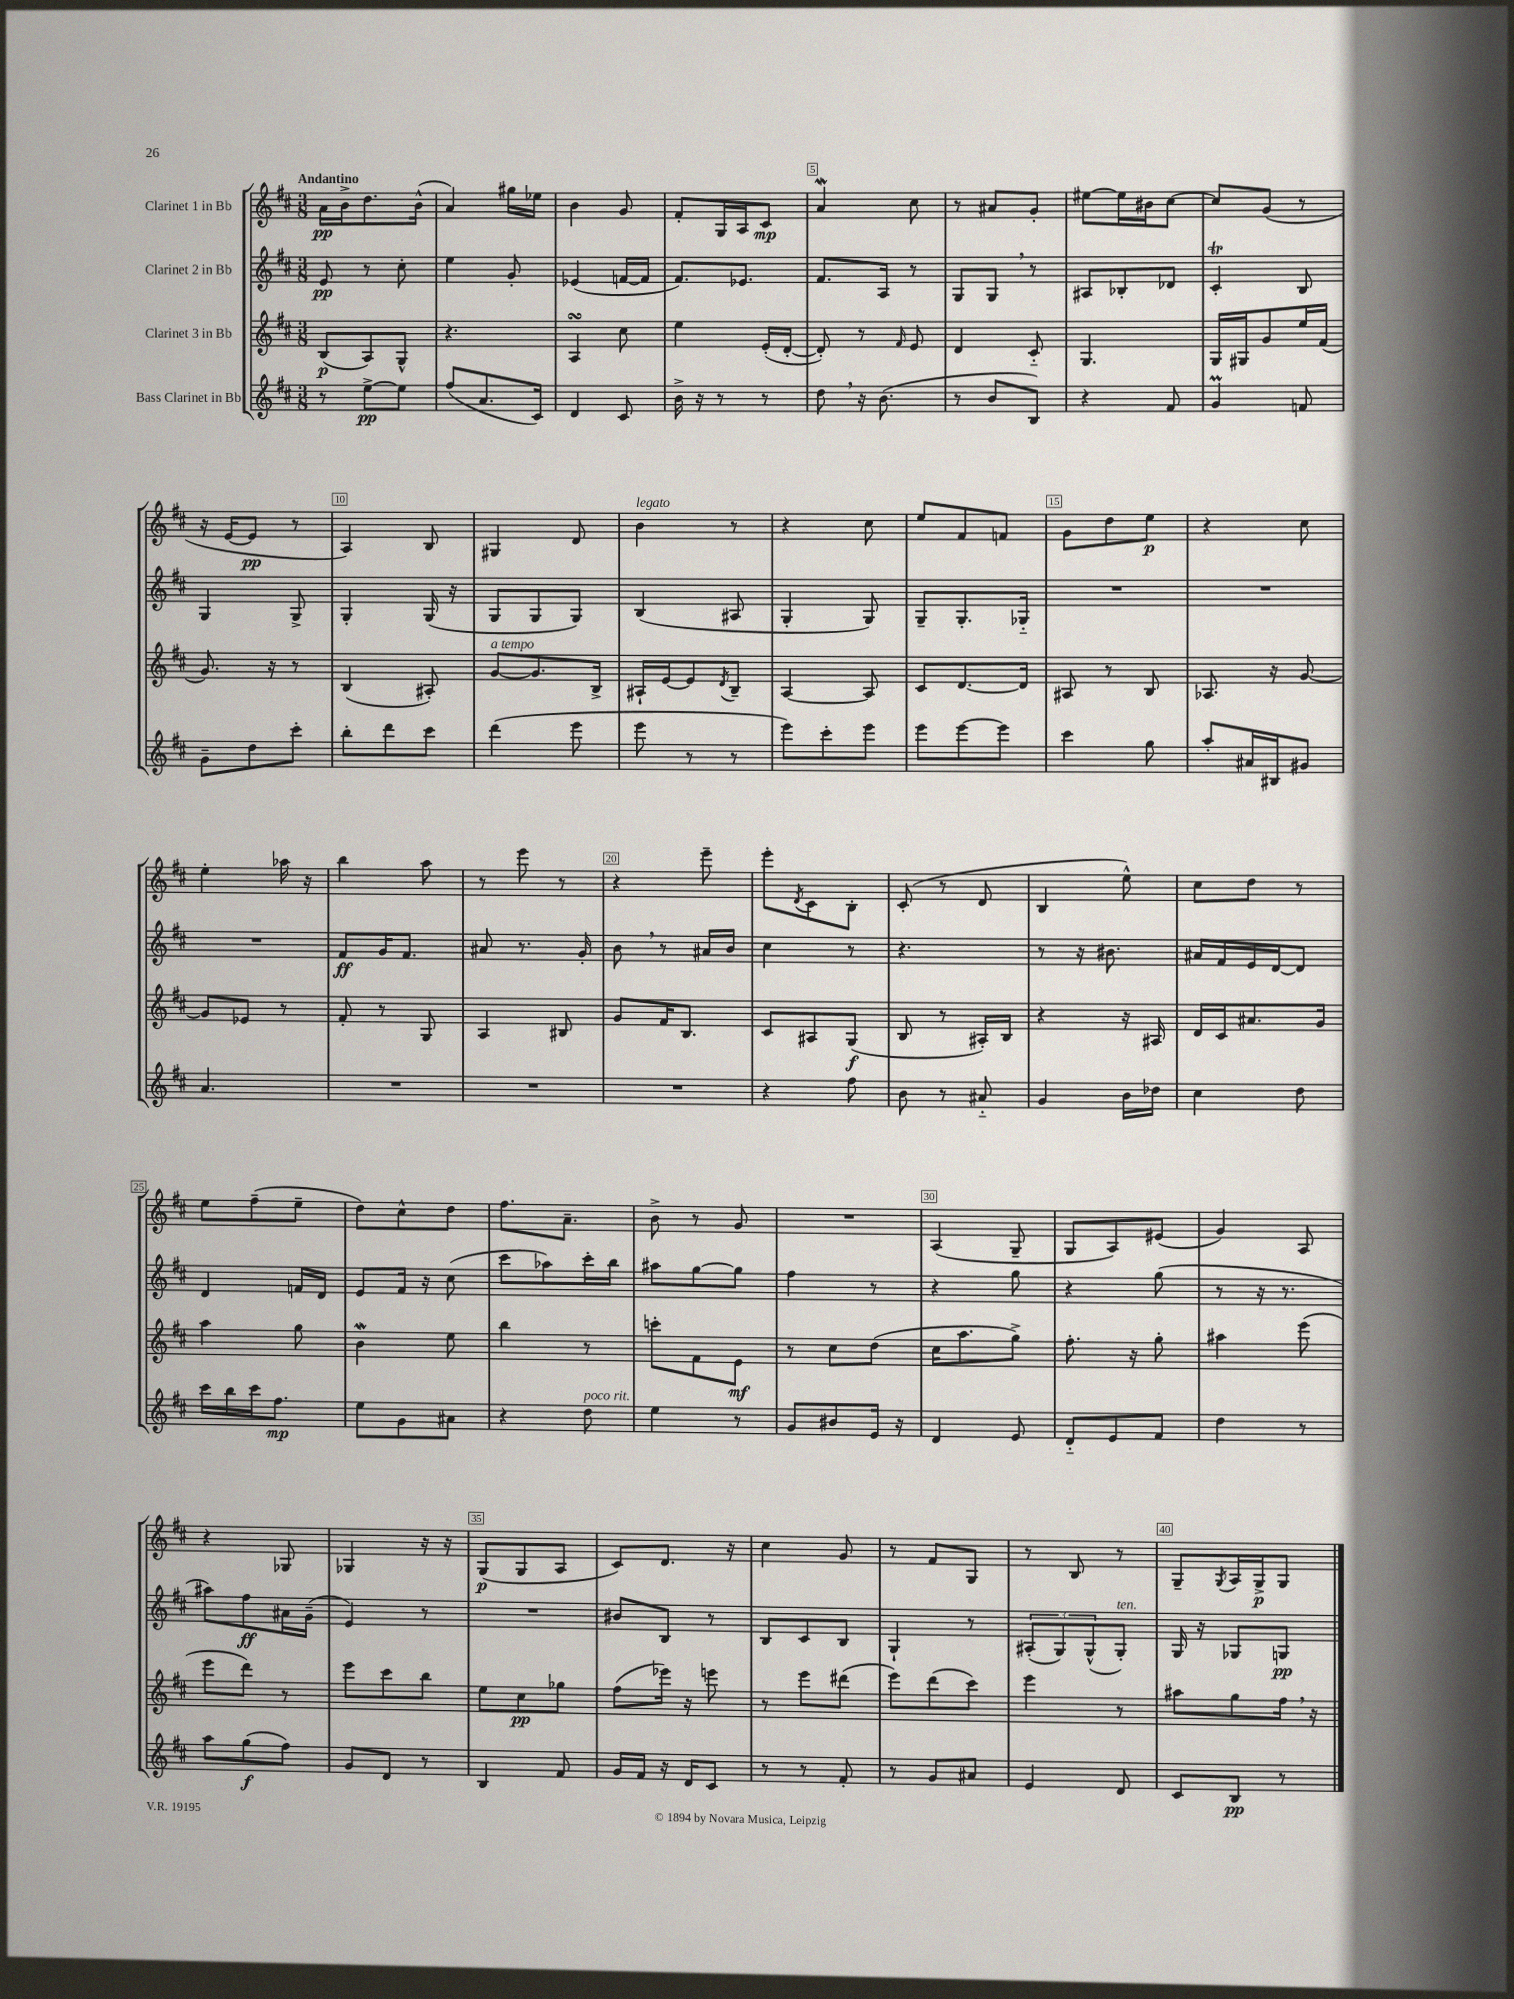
<<
\new StaffGroup <<
\new Staff = "s0" \with { instrumentName = "Clarinet 1 in Bb" } {
    \clef treble \key d \major \numericTimeSignature \time 3/8 \tempo "Andantino"
    a'16\pp b'16-> d''8. b'16-^( |
    a'4) gis''16 ees''16 |
    b'4 g'8 |
    fis'8-. g16 a16 cis'8\mp |
    a'4\mordent cis''8 |
    r8 ais'8 g'8-. |
    eis''8~ eis''16 bis'16 cis''8~ |
    cis''8 g'8( r8 |
    r16 e'16~ e'8\pp r8 |
    a4) b8 |
    gis4 d'8 |
    b'4^\markup { \italic "legato" } r8 |
    r4 cis''8 |
    e''8 fis'8 f'8 |
    g'8 d''8 e''8\p |
    r4 cis''8 |
    e''4-. aes''16 r16 |
    b''4 a''8 |
    r8 e'''8 r8 |
    r4 e'''8-- |
    e'''8-. \acciaccatura { d'8 } cis'8 b8-. |
    cis'8-.( r8 d'8 |
    b4 e''8-^) |
    cis''8 d''8 r8 |
    e''8 fis''8--( e''8-- |
    d''8) cis''8-^ d''8 |
    fis''8. a'8.-- |
    b'8-> r8 g'8 |
    R4. |
    a4( g8-- |
    g8 a8) eis'8( |
    g'4) a8 |
    r4 ges8 |
    ges4 r16 r16 |
    g8\p( g8 a8 |
    cis'8) d'8. r16 |
    cis''4 g'8 |
    r8 fis'8 g8 |
    r8 b8 r8 |
    g8-- \acciaccatura { g8 } a16 g16->\p g8 \bar "|." |
}
\new Staff = "s1" \with { instrumentName = "Clarinet 2 in Bb" } {
    \clef treble \key d \major \numericTimeSignature \time 3/8
    e'8\pp r8 cis''8-. |
    e''4 g'8-. |
    ees'4( f'16~ f'16 |
    fis'8.) ees'8. |
    fis'8. a16 r8 |
    g8 g8 \breathe r8 |
    ais8 bes8-. des'8 |
    cis'4-.\trill b8 |
    g4 g8-> |
    g4-. g16( r16 |
    g8 g8 g8) |
    b4( ais8 |
    g4-. g8) |
    g8-- g8.-. ges16-_ |
    R4. |
    R4. |
    R4. |
    fis'8\ff g'16 fis'8. |
    ais'8 r8. g'16-. |
    b'8 \breathe r8 ais'16 b'16 |
    cis''4 r8 |
    r4. |
    r8 r16 bis'8. |
    ais'16 fis'16 e'16 d'16~ d'8 |
    d'4 f'16 d'16 |
    e'8 fis'16 r16 cis''8( |
    cis'''8 aes''8) cis'''16-. b''16 |
    ais''8 g''8~ g''8 |
    fis''4 r8 |
    r4 g''8 |
    r4 g''8( |
    r8 r16 r8. |
    ais''8) fis''8\ff ais'16 g'16--( |
    e'4) r8 |
    R4. |
    bis'8 b8 r8 |
    b8 cis'8 b8 |
    g4-! r8 |
    \tuplet 3/2 { ais8-.( g8) g8-^( } g8-.^\markup { \italic "ten." }) |
    g16 r16 ges8 g8\pp \bar "|." |
}
\new Staff = "s2" \with { instrumentName = "Clarinet 3 in Bb" } {
    \clef treble \key d \major \numericTimeSignature \time 3/8
    b8\p( a8) g8-^ |
    r4. |
    a4\turn cis''8 |
    e''4 e'16-.( d'16~-. |
    d'8-.) r8 \grace { fis'16 } e'8 |
    d'4 cis'8-_ |
    g4. |
    g16 gis16 g'8 e''16 fis'16( |
    g'8.) r16 r8 |
    b4( ais8-.) |
    g'8~^\markup { \italic "a tempo" } g'8. b16-> |
    ais16-! e'16~ e'8 \acciaccatura { d'8 } b8-- |
    a4~ a8 |
    cis'8 d'8.~ d'16 |
    ais8 r8 b8 |
    aes8. r16 g'8~ |
    g'8 ees'8 r8 |
    fis'8-. r8 g8 |
    a4 bis8 |
    g'8 fis'16 b8. |
    cis'8 ais8 g8\f( |
    b8 r8 ais16-.) b16 |
    r4 r16 ais16 |
    d'16 cis'16 ais'8. g'16 |
    a''4 g''8 |
    b'4\mordent e''8 |
    b''4 r8 |
    c'''8-. fis'8 e'8\mf |
    r8 cis''8 d''8( |
    cis''16 a''8. g''8->) |
    fis''8.-. r16 g''8-. |
    ais''4 e'''8( |
    e'''8 d'''8) r8 |
    e'''8 cis'''8 b''8 |
    e''8 cis''8\pp ges''8 |
    fis''8( ees'''16) r16 e'''8 |
    r8 e'''8 dis'''8( |
    e'''8) d'''8( cis'''8) |
    e'''4 r8 |
    ais''8 g''8 fis''16 \breathe r16 \bar "|." |
}
\new Staff = "s3" \with { instrumentName = "Bass Clarinet in Bb" } {
    \clef treble \key d \major \numericTimeSignature \time 3/8
    r8 e''8~->\pp e''8 |
    fis''8( a'8. cis'16) |
    d'4 cis'8 |
    b'16-> r16 r8 r8 |
    d''8 \breathe r16 b'8.( |
    r8 b'8 b8) |
    r4 fis'8 |
    g'4\prall f'8 |
    g'8-- d''8 cis'''8-. |
    b''8-. d'''8 cis'''8 |
    d'''4( e'''8 |
    e'''8 r8 r8 |
    e'''8) cis'''8-. e'''8 |
    e'''8 e'''8~ e'''8 |
    cis'''4 g''8 |
    a''8-. ais'16 bis16 gis'8 |
    a'4. |
    R4. |
    R4. |
    R4. |
    r4 fis''8 |
    b'8 r8 ais'8-_ |
    g'4 b'16 des''16 |
    cis''4 d''8 |
    cis'''16 b''16 cis'''16 fis''8.\mp |
    e''8 g'8 ais'8 |
    r4 d''8^\markup { \italic "poco rit." } |
    e''4 r8 |
    g'8 bis'8 e'16 r16 |
    d'4 e'8 |
    d'8-_ e'8 fis'8 |
    d''4 r8 |
    a''8 g''8\f( fis''8) |
    g'8 d'8 r8 |
    b4 fis'8 |
    g'16 fis'16 r16 d'16 cis'8 |
    r8 r8 fis'8-. |
    r8 g'8 ais'8 |
    e'4 d'8 |
    cis'8 b8\pp r8 \bar "|." |
}
>>
>>
\layout { \context { \Score \override BarNumber.break-visibility = ##(#f #t #t) barNumberVisibility = #(every-nth-bar-number-visible 5) \override BarNumber.stencil = #(make-stencil-boxer 0.1 0.3 ly:text-interface::print) } }
